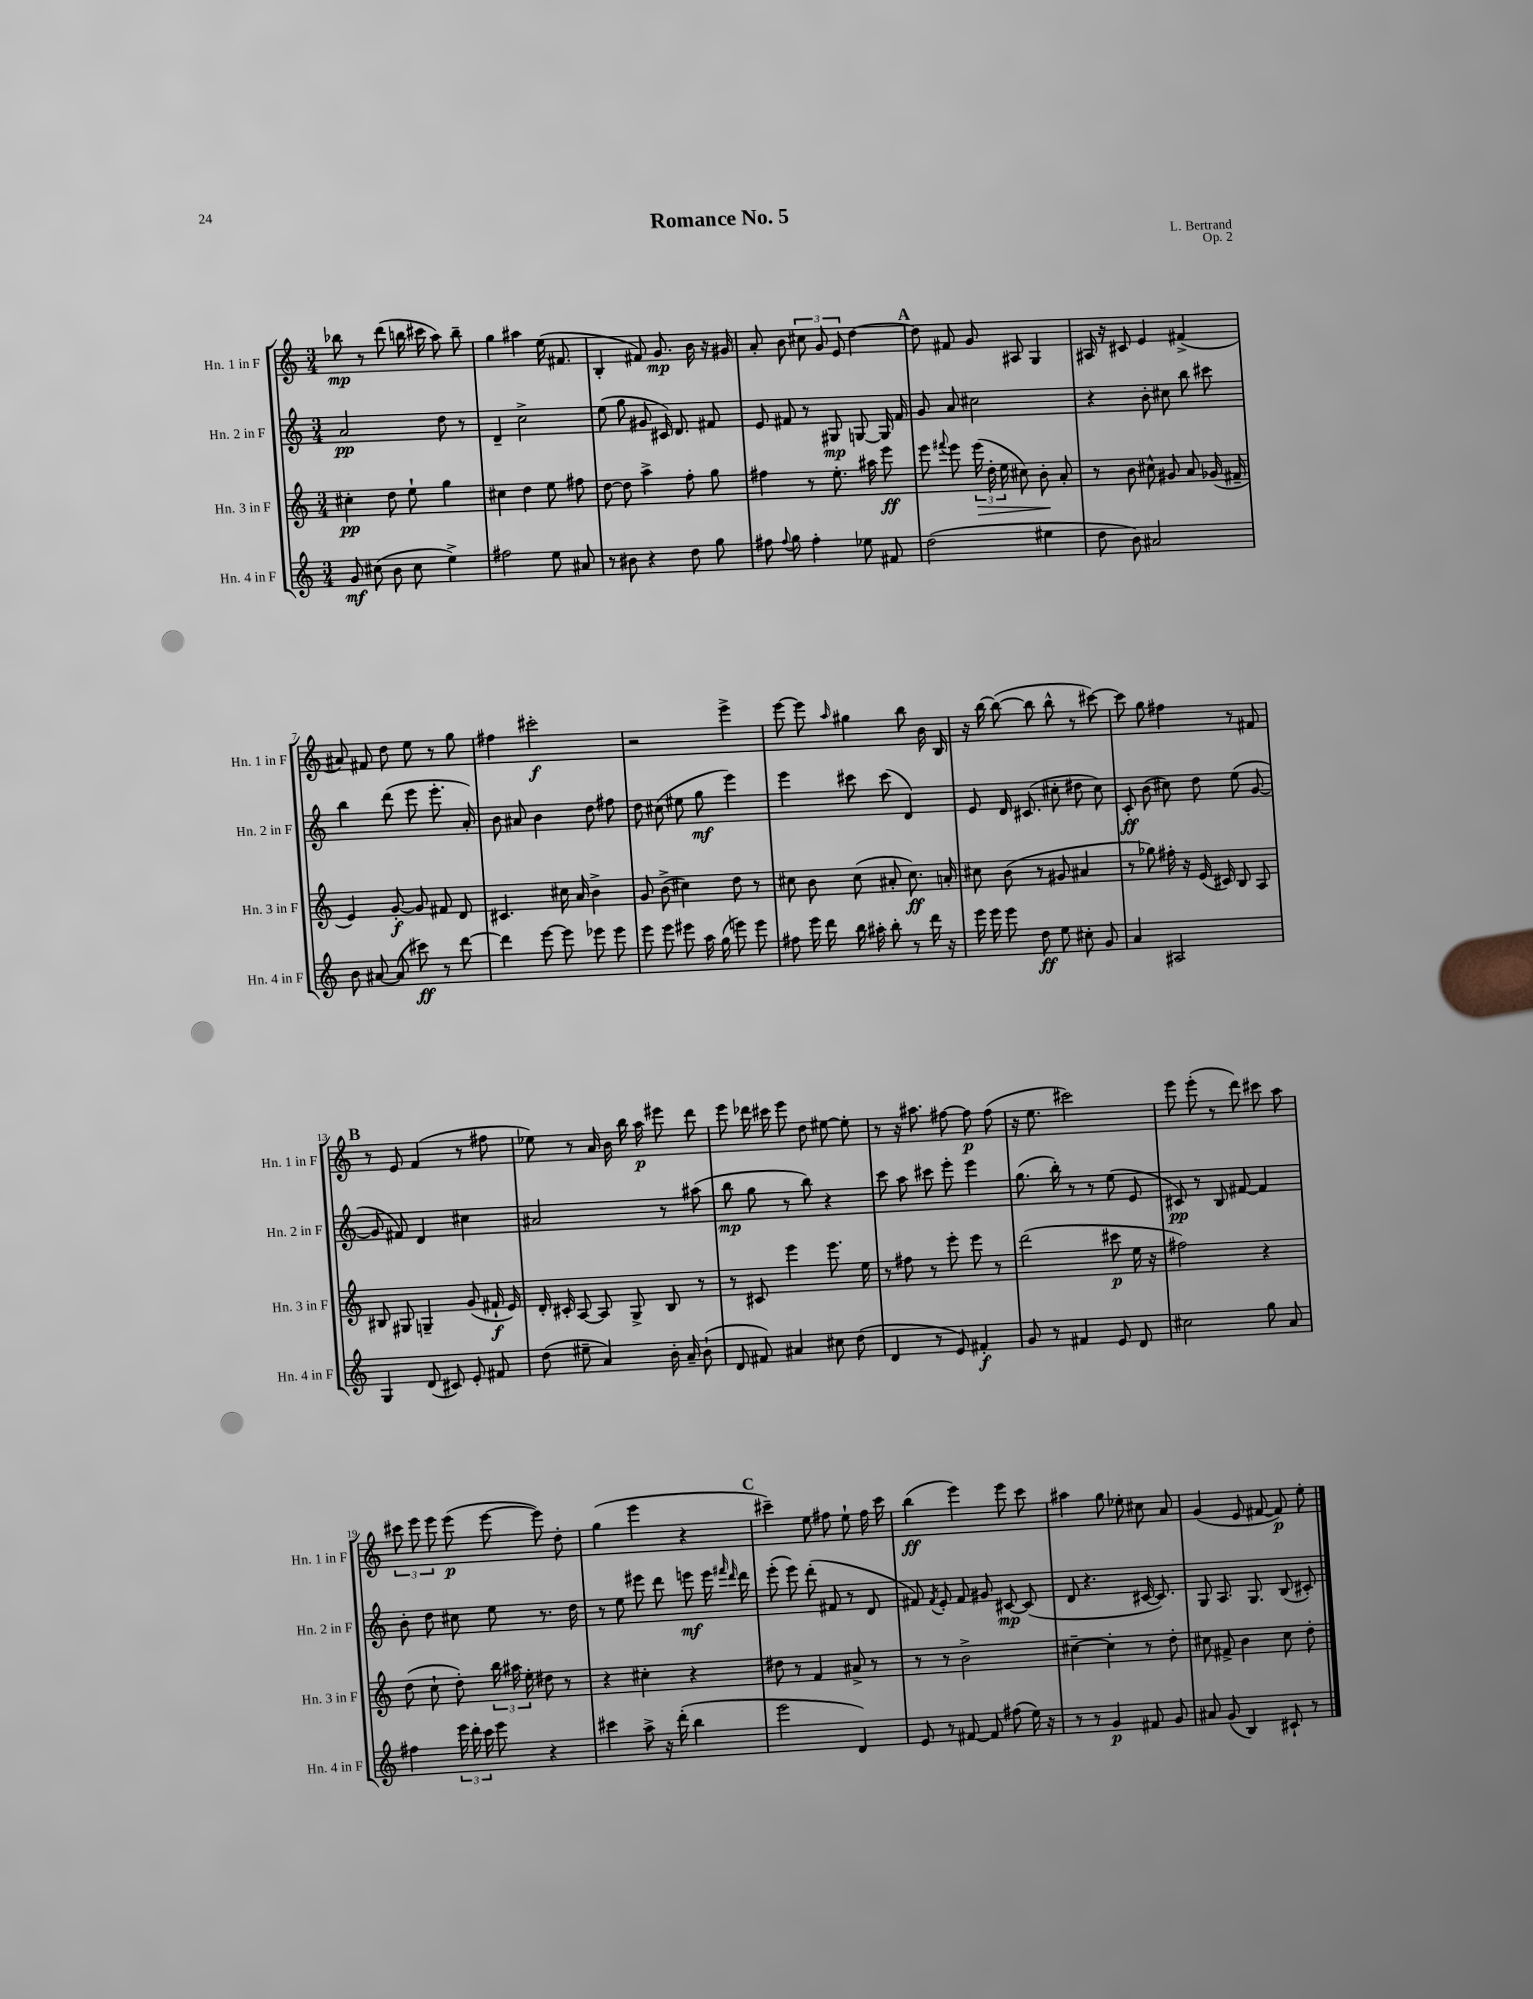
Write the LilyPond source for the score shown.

\header { title = "Romance No. 5" composer = "L. Bertrand" opus = "Op. 2" }
<<
\new StaffGroup <<
\new Staff = "s0" \with { instrumentName = "Hn. 1 in F" shortInstrumentName = "Hn. 1 in F" } {
    \clef treble \key c \major \numericTimeSignature \time 3/4
    \autoBeamOff bes''8\mp r8 d'''8( b''16 cis'''16 a''8) b''8-- |
    g''4 ais''4 e''16( fis'8. |
    b4-. fis'8) g'8.\mp b'16 r16 gis'16 |
    a'8-. b'8 \tuplet 3/2 { cis''8 g'8 e'8 } d''4~ |
    \mark \markup { \bold "A" } d''8 fis'8 g'8 ais8 g4 |
    ais16 r16 cis'8 e'4 fis'4->( |
    ais'8) fis'8 d''8 e''8 r8 g''8 |
    fis''4 cis'''2-.\f |
    r2 e'''4-> |
    e'''8~ e'''8 \grace { a''16 } gis''4 b''8 b'16 b16 |
    r16 b''16~ b''8~( b''8 b''8-^ r8 cis'''8~) |
    cis'''8 g''8 fis''4 r8 fis'8 |
    \mark \markup { \bold "B" } r8 e'8 f'4( r8 fis''8 |
    ees''8) r8 a'16 b'16 b''16 a''16\p eis'''8 d'''8 |
    e'''8 des'''16 cis'''16 e'''8 d''8 eis''8~ eis''8-. |
    r8 r16 ais''8. fis''8~ fis''8\p fis''8( |
    r16 e''8. cis'''2) |
    e'''8 e'''8-.( r8 d'''8) cis'''8 a''8 |
    \tuplet 3/2 { cis'''8 e'''8 e'''8 } e'''8\p( e'''8~ e'''8) d''8-. |
    g''4( e'''4 r4 |
    \mark \markup { \bold "C" } cis'''4--) e''8 fis''8 e''8-! fis''16 cis'''16 |
    b''4\ff( e'''4) e'''8 c'''8 |
    ais''4 g''8 ees''8-. cis''8 a'8 |
    g'4( e'8 fis'8~ fis'8\p) e''8-. \bar "|." |
}
\new Staff = "s1" \with { instrumentName = "Hn. 2 in F" shortInstrumentName = "Hn. 2 in F" } {
    \clef treble \key c \major \numericTimeSignature \time 3/4
    \autoBeamOff a'2\pp d''8 r8 |
    d'4-- c''2-> |
    e''8( g''8 gis'8 cis'16) d'8. fis'8 |
    e'8 fis'8 r8 gis8\mp g8~ g16 fis'16 |
    \mark \markup { \bold "A" } g'8 a'8 cis''2 |
    r4 b'8-. cis''8 b''8 cis'''8 |
    b''4 d'''8( e'''8 e'''8.-. a'16-.) |
    b'8 ais'8 b'4 d''8 fis''8 |
    d''8 cis''8( eis''8 g''8\mf e'''4) |
    e'''4 cis'''8 cis'''8( d'4) |
    e'8 d'16 cis'8.( cis''8-. dis''8 cis''8) |
    c'8-.\ff b'8( cis''8) d''8 e''8( g'8~ |
    \mark \markup { \bold "B" } g'8 fis'8) d'4 cis''4 |
    ais'2 r8 ais''8( |
    b''8\mp g''8 r8 b''8) r4 |
    c'''8 a''8 cis'''8 e'''8-. e'''4 |
    g''8.( b''16-.) r8 r8 e''8( e'8 |
    cis'8\pp) r8 b8 fis'8~ fis'4 |
    b'8-. d''8 cis''8 e''8 r8. d''16 |
    r8 e''8 eis'''8 d'''8 e'''8\mf e'''16 \grace { fis'''16 d'''16 } d'''16 |
    \mark \markup { \bold "C" } e'''8-.( e'''8) d'''8-.( fis'8 r8 d'8 |
    fis'8) \acciaccatura { fis'8 } e'8-. fis'8 gis'8 cis'8~\mp cis'8( |
    d'8 r4. cis'16~ cis'8.) |
    g8 a8. g8. b8( cis'8-.) \bar "|." |
}
\new Staff = "s2" \with { instrumentName = "Hn. 3 in F" shortInstrumentName = "Hn. 3 in F" } {
    \clef treble \key c \major \numericTimeSignature \time 3/4
    \autoBeamOff cis''4-.\pp d''8 e''8-! g''4 |
    cis''4 d''4 e''8 fis''8 |
    d''8~ d''8 a''4-> f''8-. g''8 |
    fis''4 r8 e''8.-. ais''16 e'''8\ff |
    \mark \markup { \bold "A" } e'''8 \appoggiatura { fis'''8 } e'''8 \tuplet 3/2 { e'''16\>( d''16-. e''16 } cis''8) b'8-.\! a'8-. |
    r8 b'8 cis''8-^ gis'8 a'8 ges'16( fis'16-- |
    e'4) g'8~-.\f g'8 fis'8 d'8 |
    cis'4. cis''16 a'16 b'4-> |
    g'8 b'8->( cis''4) d''8 r8 |
    cis''8 b'8 cis''8( ais'8-. cis''8.\ff) a'16-. |
    cis''8 b'8( r8 gis'8 ais'4 |
    r8 ges''8) fis''16-. r16 e'16( cis'16) b8 a8 |
    \mark \markup { \bold "B" } bis8 gis8 g4-- g'8( fis'16-!\f e'16) |
    d'16-. cis'16-. a8~ a8 g8-> b8 r8 |
    r8 cis'8 e'''4 e'''8. e''16 |
    r8 fis''8 r8 e'''8-. e'''8 r8 |
    d'''2( cis'''8\p e''16 r16 |
    fis''2) r4 |
    d''8( c''8-! d''8-.) \tuplet 3/2 { b''16 ais''16 e''16-. } dis''8 r8 |
    r4 cis''4-. r4 |
    \mark \markup { \bold "C" } dis''8 r8 f'4 ais'8-> r8 |
    r8 r8 b'2-> |
    cis''4~-- cis''4-. r8 d''8-. |
    cis''8 fis'8-> b'4 cis''8 d''8-. \bar "|." |
}
\new Staff = "s3" \with { instrumentName = "Hn. 4 in F" shortInstrumentName = "Hn. 4 in F" } {
    \clef treble \key c \major \numericTimeSignature \time 3/4
    \autoBeamOff g'8\mf cis''8( b'8 cis''8 e''4->) |
    fis''2 e''8 ais'8 |
    r8 bis'8 r4 d''8 g''8 |
    fis''8 \appoggiatura { fis''8 } g''8 fis''4-. ees''8 fis'8 |
    \mark \markup { \bold "A" } d''2( eis''4 |
    d''8 b'8) ais'2 |
    b'8 ais'8~ ais'8( cis'''8\ff) r8 d'''8~ |
    d'''4 e'''8~ e'''8 ees'''8 ees'''8 |
    e'''8 e'''8 eis'''8 a''16 g''16( e'''8) e'''8 |
    fis''8 e'''16 d'''16 b''16 ais''16-. b''8-. r8 d'''16 r16 |
    e'''16 e'''16 e'''8 d''8\ff e''8 cis''8-. g'8 |
    a'4 ais2 |
    \mark \markup { \bold "B" } g4 d'8( cis'8) e'8-. fis'8 |
    d''8( eis''8-- a'4) b'16-. a'16-- b'8-!( |
    d'8 fis'8) ais'4 cis''8 d''8( |
    d'4 r8 e'8) fis'4-.\f |
    g'8 r8 fis'4 e'8 d'8 |
    cis''2 g''8 a'8 |
    fis''4 \tuplet 3/2 { e'''16 d'''16-. c'''16 } e'''8 r4 |
    cis'''4 a''8-> r16 d'''16-.( b''4 |
    \mark \markup { \bold "C" } e'''2 d'4) |
    e'8 r8 fis'8~ fis'8 fis''8( e''16) r16 |
    r8 r8 g'4\p fis'8 g'8 |
    ais'8 g'8( b4) cis'8-! r8 \bar "|." |
}
>>
>>
